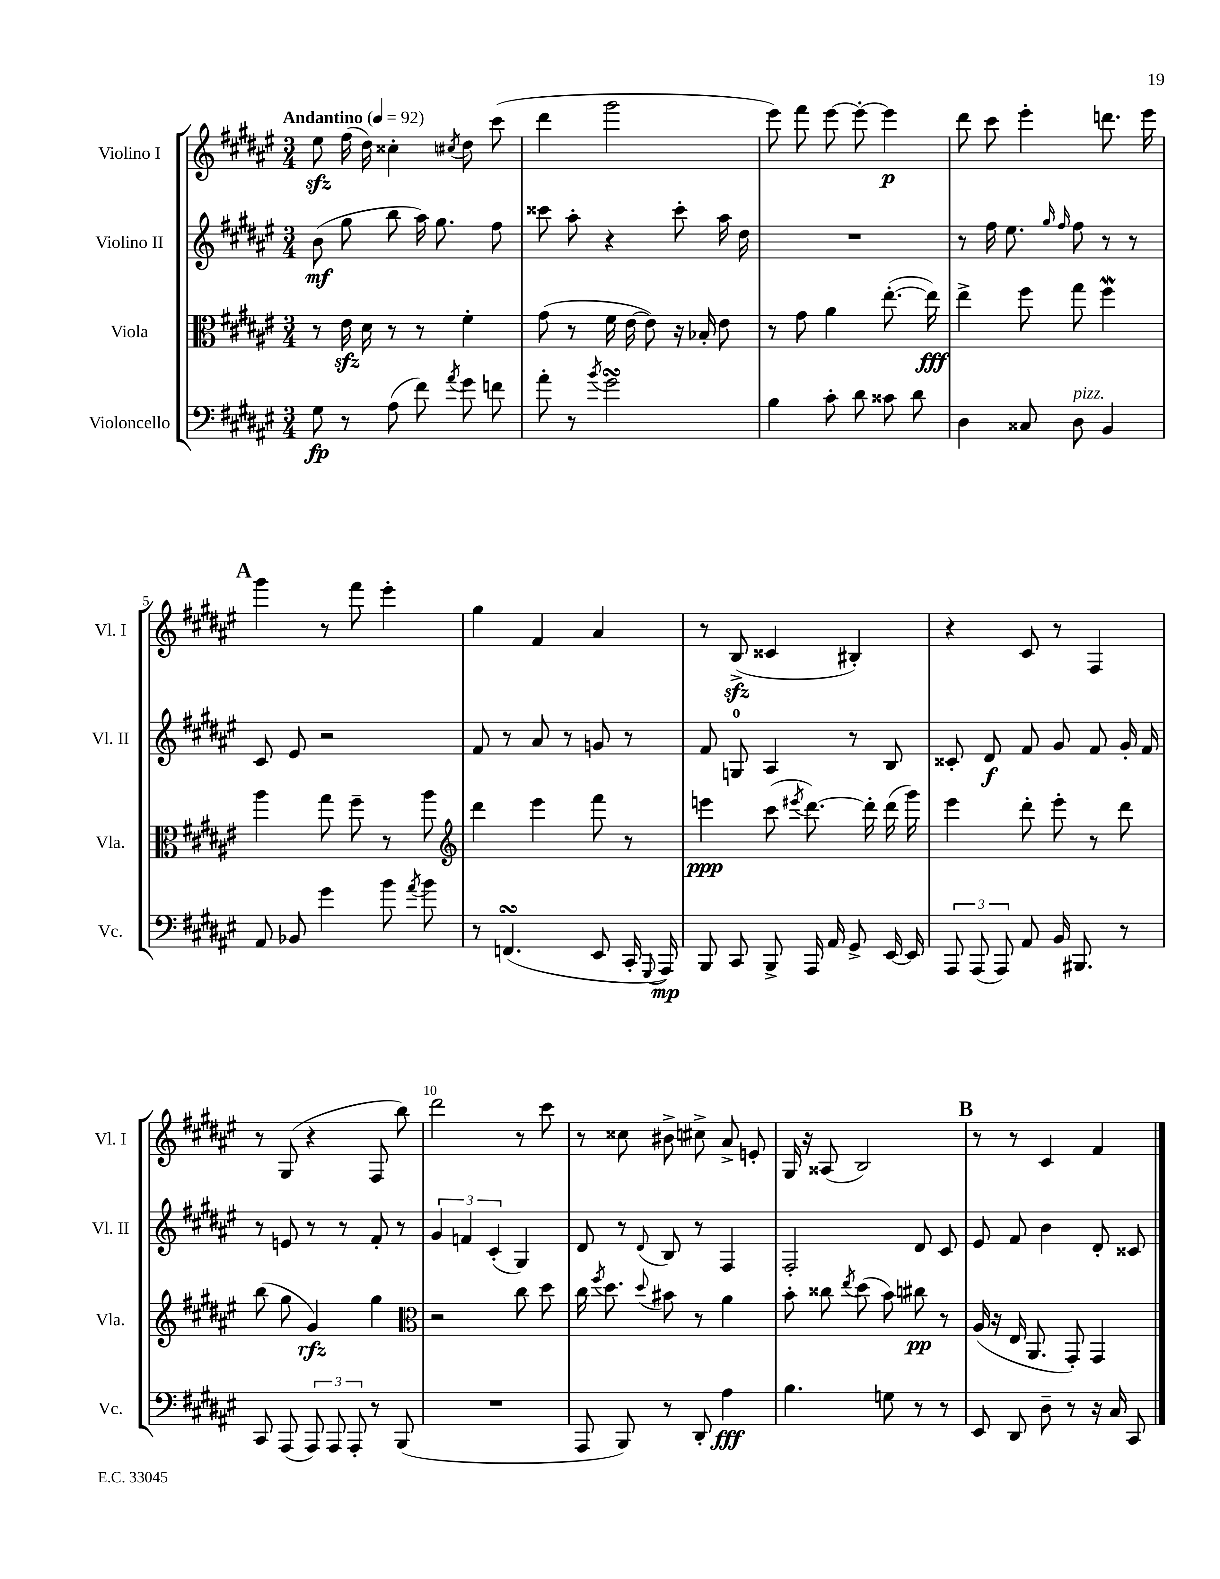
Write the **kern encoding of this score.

**kern	**kern	**kern	**kern
*staff4	*staff3	*staff2	*staff1
*clefF4	*clefC3	*clefG2	*clefG2
*k[f#c#g#d#a#e#]	*k[f#c#g#d#a#e#]	*k[f#c#g#d#a#e#]	*k[f#c#g#d#a#e#]
*M3/4	*M3/4	*M3/4	*M3/4
*MM92	*MM92	*MM92	*MM92
8G#\	8r	(8b\	8ee#\
8r	16e#\	8gg#\	(16ff#\
.	16d#\	.	16dd#\)
(8A#\	8r	8bb\	4cc##'\
8f#\)	8r	16aa#\)	.
.	.	8.gg#\	.
8qa#/	.	.	8qcc#/
8g#\	4f#'\	.	8dd#\
8f\	.	8ff#\	(8ccc#\
=	=	=	=
8a#'\	(8g#\	8ccc##\	4ddd#\
8r	8r	8aa#'\	.
8qb/	.	.	.
2g#\	16f#\	4r	2ggg#\
.	[16e#\	.	.
.	8e#\])	.	.
.	16r	8ccc##'\	.
.	16B-'/	.	.
.	8e#\	16aa#\	.
.	.	16dd#\	.
=	=	=	=
4B\	8r	2.r	8eee#\)
.	8g#\	.	8fff#\
8c#'\	4a#\	.	[8eee#\
8d#\	.	.	8eee#'\_
8c##\	([8.ee#'\	.	4eee#\]
8d#\	.	.	.
.	16ee#\])	.	.
=	=	=	=
4D#\	4ee#^\	8r	8ddd#\
.	.	16ff#\	8ccc#\
.	.	8.ee#\	.
8C##/	8ff#\	.	4eee#'\
.	.	16qqgg#/	.
.	.	16qqff#/	.
8D#\	8gg#\	8ff#\	.
4BB/	4ff#\	8r	8.ddd\
.	.	8r	.
.	.	.	16eee#\
=	=	=	=
8AA#/	4aa#\	8c#/	4ggg#\
8BB-/	.	8e#/	.
4g#\	8gg#\	2r	8r
.	8ff#~\	.	8fff#\
8b\	8r	.	4eee#'\
8qa#/	.	.	.
8b\	8aa#\	.	.
=	=	=	=
*	*clefG2	*	*
8r	4ddd#\	8f#/	4gg#\
(4.FF/	.	8r	.
.	4eee#\	8a#/	4f#/
.	.	8r	.
8EE#/	8fff#\	8g/	4a#/
16CC#'/	8r	8r	.
8qqGGG#/	.	.	.
16AAA#/)	.	.	.
=	=	=	=
8BBB/	4eee\	8f#/	8r
8CC#/	.	8G/	(8B^/
8BBB^/	(8ccc#\	4A#/	4c##/
.	8qeee#/	.	.
16AAA#/	[8.ddd#\)	.	.
16AA#/	.	.	.
8GG#^/	.	8r	4B#'/)
.	16ddd#'\]	.	.
[16EE#/	(16ddd#\	8B/	.
16EE#/]	16ggg#\)	.	.
=	=	=	=
12AAA#/	4eee#\	8c##'/	4r
(12AAA#/	.	.	.
.	.	8d#/	.
12AAA#/)	.	.	.
8AA#/	8ddd#'\	8f#/	8c#/
16BB/	8eee#'\	8g#/	8r
8.BBB#/	.	.	.
.	8r	8f#/	4F#/
8r	8ddd#\	16g#'/	.
.	.	16f#/	.
=	=	=	=
8CC#/	(8bb\	8r	8r
(8AAA#/	8gg#\	8e/	(8G#/
12AAA#/)	4g#/)	8r	4r
12AAA#/	.	.	.
.	.	8r	.
12AAA#'/	.	.	.
8r	4gg#\	8f#'/	8F#/
(8BBB/	.	8r	8bb\)
=	=	=	=
*	*clefC3	*	*
2.r	2r	6g#/	2ddd#\
.	.	6f/	.
.	.	(6c#'/	.
.	8cc#\	4G#/)	8r
.	8dd#\	.	8ccc#\
=	=	=	=
8AAA#/	16cc#\	8d#/	8r
.	8qff#/	.	.
.	8.dd#\	.	.
8BBB/)	.	8r	8cc##\
.	8qqdd#/	8qqd#/	.
8r	8b#\	8B/	8b#^\
8DD#'/	8r	8r	8cc#^\
4A#\	4a#\	4F#/	8a#^/
.	.	.	8e'/
=	=	=	=
4.B\	8b'\	2F#'/	16G#/
.	.	.	16r
.	8cc##\	.	(8A##/
.	8qee#/	.	.
.	(8dd#\	.	2B/)
8G\	8b\)	.	.
8r	8cc#\	8d#/	.
8r	8r	8c#/	.
=	=	=	=
8EE#/	(16A#/	8e#/	8r
.	16r	.	.
8DD#/	16E#/	8f#/	8r
.	8.AA#/	.	.
8D#~\	.	4b\	4c#/
8r	8GG#'/)	.	.
16r	4GG#/	8d#'/	4f#/
16C#/	.	.	.
8CC#/	.	8c##/	.
==	==	==	==
*-	*-	*-	*-
